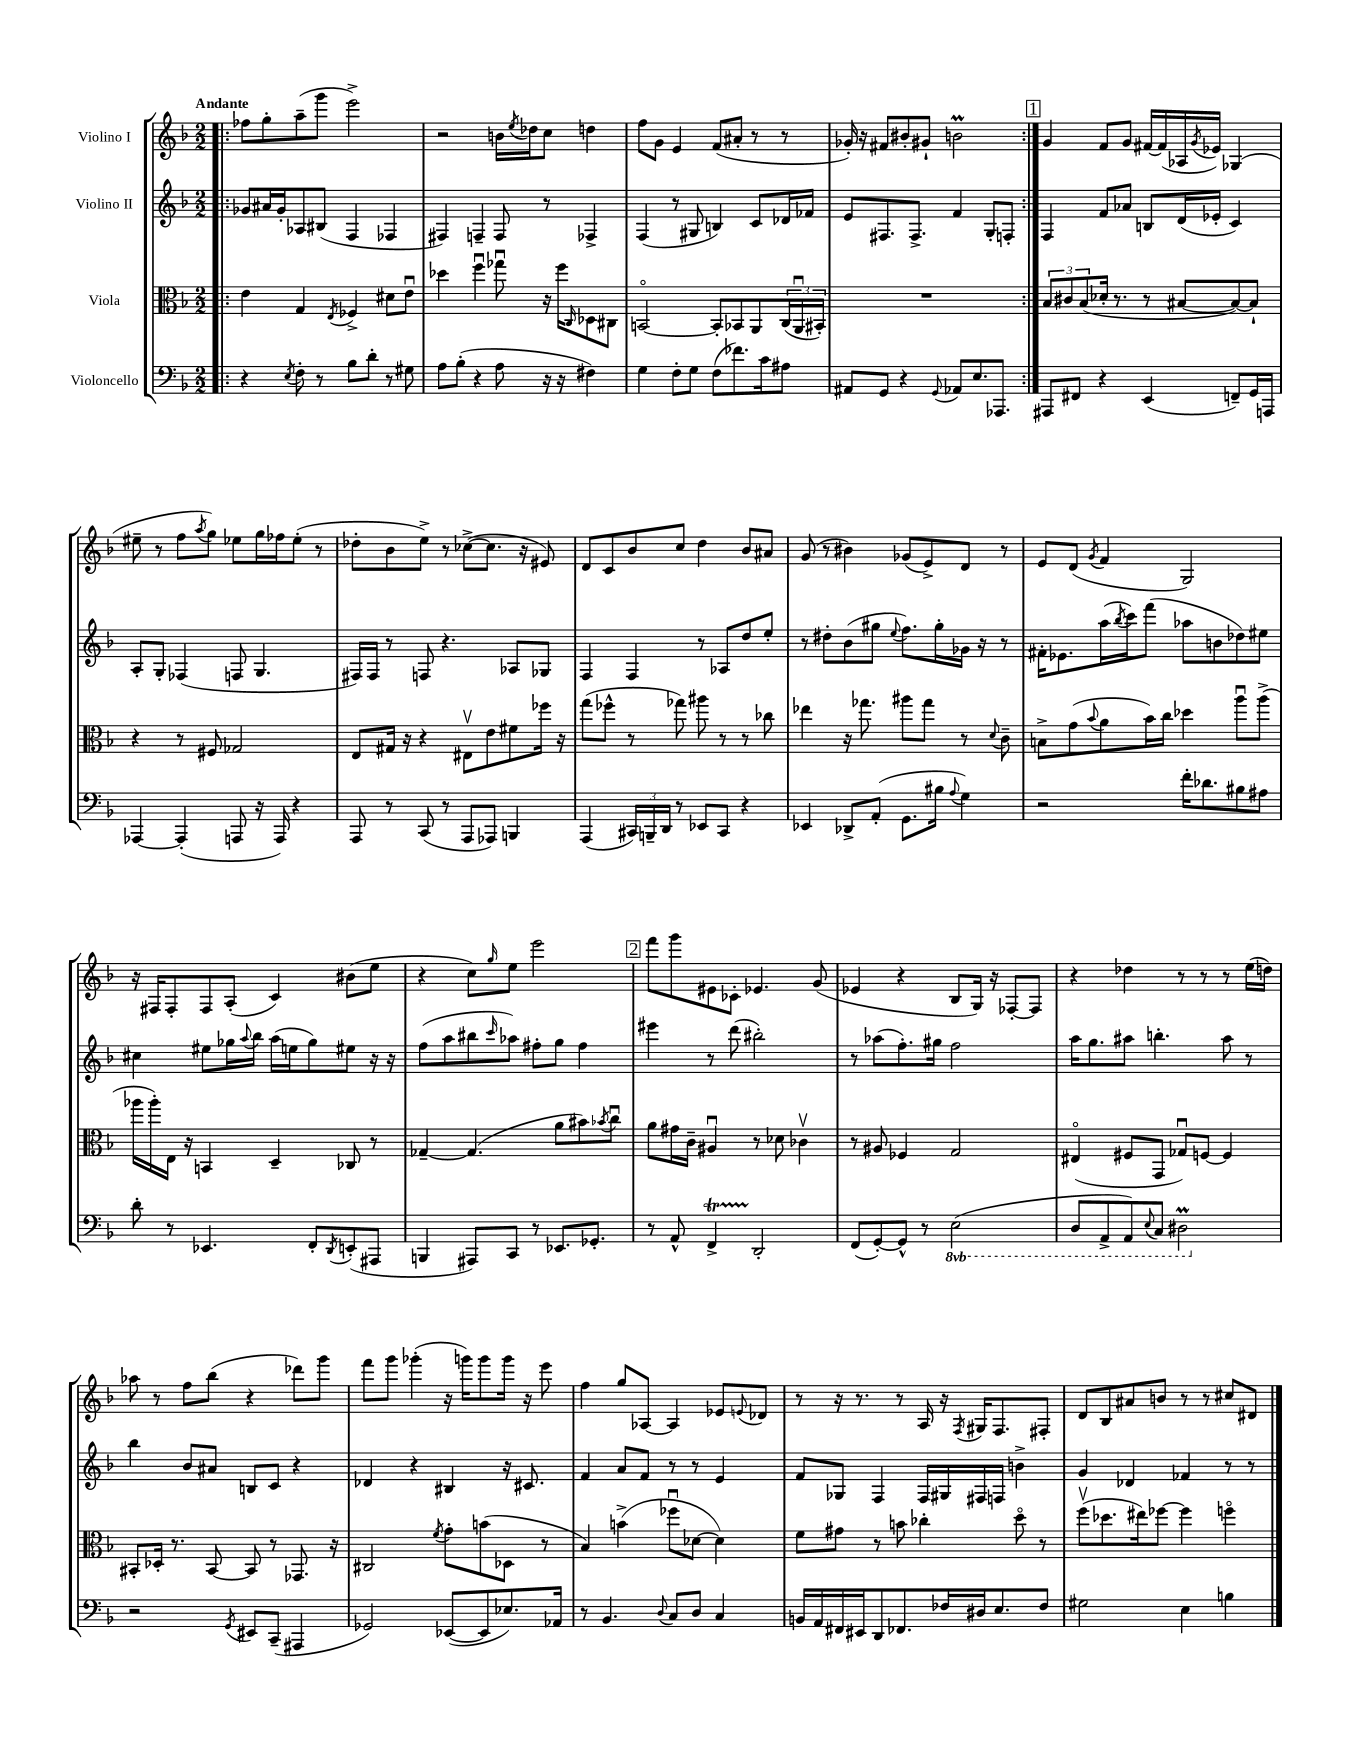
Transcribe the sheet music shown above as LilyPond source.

<<
\new StaffGroup <<
\new Staff = "s0" \with { instrumentName = "Violino I" } {
    \clef treble \key f \major \numericTimeSignature \time 2/2 \tempo "Andante"
    \repeat volta 2 { \bar ".|:" fes''8 g''8-. a''8--( g'''8 e'''2->) |
    r2 b'16 \acciaccatura { e''8 } des''16 c''8 d''4 |
    f''8 g'8 e'4 f'8( ais'8-. r8 r8 |
    ges'16-.) r16 fis'8 bis'8-. gis'8-! b'2\prall | }
    \mark \markup { \box "1" } g'4 f'8 g'8 fis'16~ fis'16( aes16 \acciaccatura { g'8 } ees'16) ges4( |
    eis''8-- r8 f''8 \acciaccatura { a''8 } g''8) ees''8 g''16 fes''16 ees''8-.( r8 |
    des''8-. bes'8 e''8->) r8 ces''8~->( ces''8. r16 eis'8) |
    d'8 c'8 bes'8 c''8 d''4 bes'8 ais'8 |
    g'8( r8 bis'4) ges'8( e'8->) d'8 r8 |
    e'8 d'8( \acciaccatura { g'8 } f'4 g2) |
    r16 fis16 fis8-. fis8 a8-.( c'4) bis'8( e''8 |
    r4 c''8) \grace { g''16 } e''8 e'''2 |
    \mark \markup { \box "2" } f'''8 g'''8 eis'8 ces'8-. ees'4. g'8( |
    ees'4 r4 bes8 g16) r16 fes8~-. fes8 |
    r4 des''4 r8 r8 r8 e''16( d''16) |
    aes''8 r8 f''8 bes''8( r4 des'''8) g'''8 |
    f'''8 g'''8 ges'''4-.( r16 g'''16) g'''8 g'''16 r16 e'''8 |
    f''4 g''8 aes8~ aes4 ees'8 \appoggiatura { e'8 } des'8 |
    r8 r16 r8. r8 a16 r16 \acciaccatura { f8 } gis16 f8. fis8-. |
    d'8 bes8 ais'8 b'8 r8 r8 cis''8 dis'8 \bar "|." |
}
\new Staff = "s1" \with { instrumentName = "Violino II" } {
    \clef treble \key f \major \numericTimeSignature \time 2/2
    \repeat volta 2 { \bar ".|:" ges'8 ais'16 ges'16-. aes8 bis8( f4 fes4 |
    fis4) f4-- f8 r8 fes4-> |
    f4( r8 gis8 b4) c'8 des'16 fes'16 |
    e'8 fis8. fis8.-> f'4 g8-. f8-. | }
    \mark \markup { \box "1" } f4 f'8 aes'8 b8 d'16( ees'16-. c'4) |
    a8-. g8-. fes4( f8 g4. |
    fis16) fis16 r8 f8 r4. aes8 ges8 |
    f4 f4 r8 aes8 d''8 e''8-. |
    r8 dis''8-. bes'8( gis''8 \appoggiatura { e''8 } f''8.) gis''16-. ges'16 r16 r8 |
    fis'16-. ees'8. a''16( \acciaccatura { bes''8 } c'''16) f'''8( aes''8 b'8 des''8) eis''8 |
    cis''4 eis''8 ges''16 \appoggiatura { a''8 } bes''16 a''16( e''16 ges''8) eis''8 r16 r16 |
    f''8( a''8 bis''8 \grace { c'''16 } aes''8) fis''8-. g''8 fis''4 |
    \mark \markup { \box "2" } eis'''4 r8 d'''8( bis''2-.) |
    r8 aes''8( f''8.-.) gis''16 f''2 |
    a''16 g''8. ais''8 b''4.-. ais''8 r8 |
    bes''4 bes'8 ais'8 b8 c'8 r4 |
    des'4 r4 bis4 r16 cis'8. |
    f'4 a'8 f'8 r8 r8 e'4 |
    f'8 ges8 f4 f16 gis16 fis16 f16 b'4-> |
    g'4 des'4 fes'4 r8 r8 \bar "|." |
}
\new Staff = "s2" \with { instrumentName = "Viola" } {
    \clef alto \key f \major \numericTimeSignature \time 2/2
    \repeat volta 2 { \bar ".|:" e'4 g4 \acciaccatura { e8 } fes4-> dis'8 e'8\downbow |
    des''4 f''4\downbow ges''8\downbow r16 f''16 \grace { c16 } des8 cis8 |
    b,2~\flageolet b,8-. bes,8 a,8 \tuplet 3/2 { c16( a,16\downbow bis,16-.) } |
    R1 | }
    \mark \markup { \box "1" } \tuplet 3/2 { bes8 cis'8 bes8( } des'16-. r8. r8 bis8~ bis8~) bis8-! |
    r4 r8 fis8 ges2 |
    e8 gis16 r16 r4 eis8\upbow e'8 fis'8 fes''16 r16 |
    g''8( fes''8-^ r8 ges''8) ais''8 r8 r8 ces''8 |
    ees''4 r16 ges''8. ais''8 ges''8 r8 \appoggiatura { d'8 } c'8-- |
    b8-> g'8( \appoggiatura { bes'8 } a'8 bes'16) c''16 des''4 a''8\downbow a''8->( |
    aes''16 aes''16-.) e16 r16 b,4 d4-- ces8 r8 |
    ges4~-- ges4.( a'8 bis'8) \acciaccatura { bes'8 } c''8\downbow |
    \mark \markup { \box "2" } a'8 gis'16 c'16-- ais4\downbow r8 des'8 ces'4\upbow |
    r8 ais8 fes4 g2 |
    eis4\flageolet( fis8 g,8 ges8\downbow) f8~ f4 |
    bis,8-. des16-. r8. bis,8~ bis,8 r8 ges,8. r16 |
    cis2 \acciaccatura { f'8 } g'8-. b'8( des8 r8 |
    bes4) b'4->( fes''8\downbow des'8~ des'4) |
    f'8 gis'8 r8 b'8 ces''4-. d''8\flageolet r8 |
    f''8\upbow( des''8. eis''16) fes''8~ fes''4 f''4\flageolet \bar "|." |
}
\new Staff = "s3" \with { instrumentName = "Violoncello" } {
    \clef bass \key f \major \numericTimeSignature \time 2/2 \set Staff.ottavationMarkups = #ottavation-simple-ordinals
    \repeat volta 2 { \bar ".|:" r4 \acciaccatura { e8 } f8-. r8 bes8 d'8-. r8 gis8 |
    a8 bes8-.( r4 a8 r16 r16 fis4) |
    g4 f8-. g8 f8( fes'8.) c'16 ais8 |
    ais,8 g,8 r4 \appoggiatura { g,8 } aes,8 e8. aes,,8. | }
    \mark \markup { \box "1" } ais,,8 fis,8 r4 e,4( f,8--) g,16 a,,16 |
    aes,,4~ aes,,4-.( a,,8 r16 a,,16) r4 |
    a,,8 r8 c,8( r8 a,,8 aes,,8) b,,4 |
    a,,4( \tuplet 3/2 { cis,16) b,,16-- d,16 } r8 ees,8 cis,8 r4 |
    ees,4 des,8-> a,8-.( g,8. bis16 \appoggiatura { a8 } g4) |
    r2 f'16-. des'8. bis8 ais8 |
    d'8-. r8 ees,4. f,8-. \acciaccatura { d,8 } e,8-.( ais,,8 |
    b,,4 ais,,8) c,8 r8 ees,8. ges,8.-. |
    \mark \markup { \box "2" } r8 a,8-^ f,4->\startTrillSpan d,2-.\stopTrillSpan |
    f,8( g,8~-.) g,8-^ r8 \ottava #-1 e,2( |
    d,8 a,,8-> a,,8) \appoggiatura { e,8 } c,8 dis,2\prall \ottava #0 |
    r2 \acciaccatura { g,8 } eis,8 c,8--( ais,,4 |
    ges,2) ees,8~( ees,8 ees8.) aes,16 |
    r8 bes,4. \appoggiatura { d8 } c8 d8 c4 |
    b,16 a,16 fis,16 eis,16 d,8 fes,8. fes16 dis16 e8. fes8 |
    gis2 e4 b4 \bar "|." |
}
>>
>>
\layout { \context { \Score \remove "Bar_number_engraver" } }
